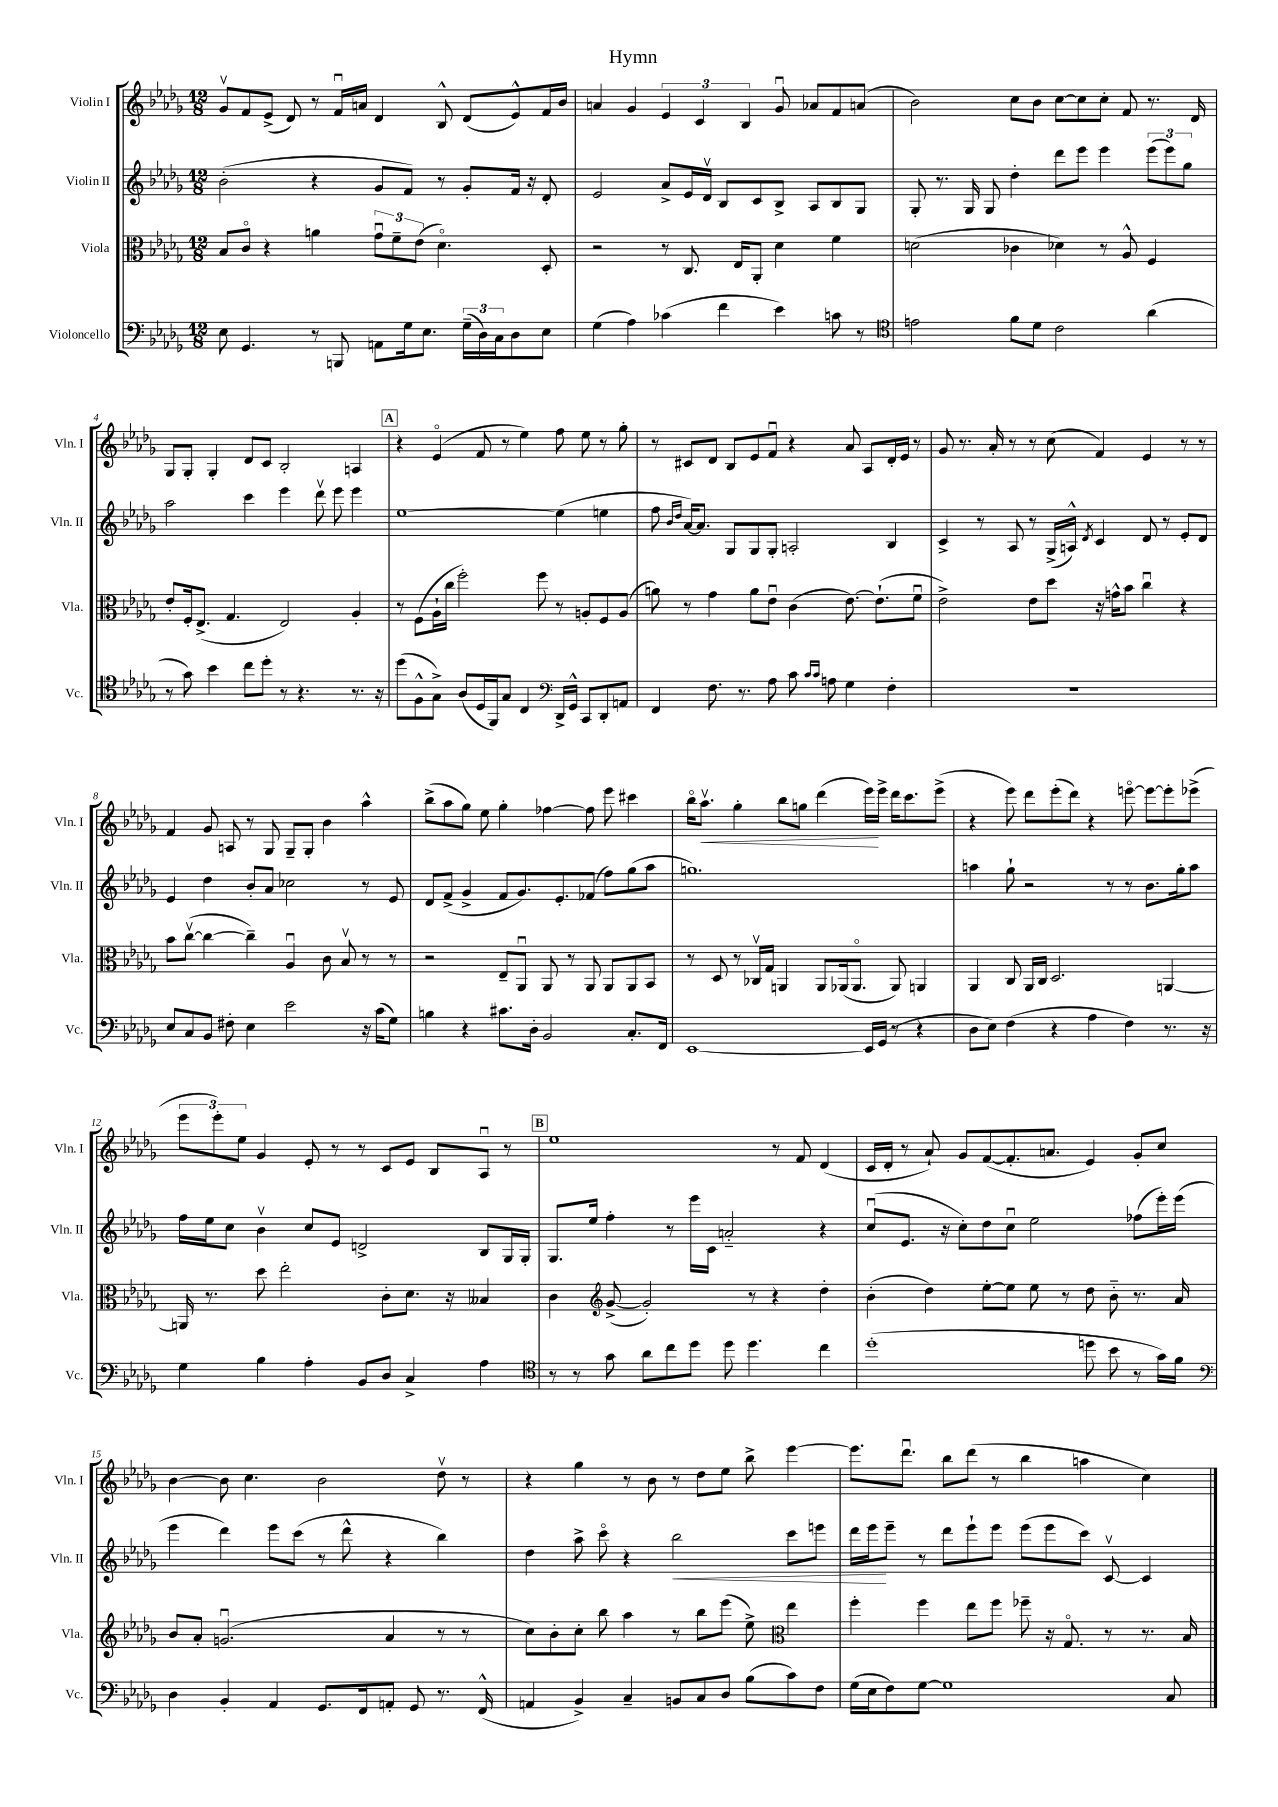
\header { title = "Hymn" }
<<
\new StaffGroup <<
\new Staff = "s0" \with { instrumentName = "Violin I" shortInstrumentName = "Vln. I" } {
    \clef treble \key des \major \numericTimeSignature \time 12/8
    ges'8\upbow f'8 ees'8->( des'8) r8 f'16\downbow a'16 des'4 bes8-^ des'8( ees'8-^) f'16 bes'16 |
    a'4 ges'4 \tuplet 3/2 { ees'4 c'4 bes4 } ges'8\downbow aes'8 f'8 a'8( |
    bes'2) c''8 bes'8 c''8~ c''8 c''8-. f'8 r8. des'16 |
    ges8 ges8-. ges4-. des'8 c'8 bes2-. a4 |
    \mark \markup { \box "A" } r4 ees'4\flageolet( f'8 r8 ees''4) f''8 ees''8 r8 ges''8-. |
    r8 cis'8 des'8 bes8 ees'8 f'8\downbow r4 aes'8 aes8 des'16-. ees'16 r8 |
    ges'8 r8. aes'16-. r8 r8 c''8( f'4) ees'4 r8 r8 |
    f'4 ges'8 a8 r8 ges8 ges8-- ges8-. bes'4 aes''4-^ |
    bes''8->( aes''8 ges''8) ees''8 ges''4-. fes''4~ fes''8 ees'''8 cis'''4 |
    bes''16\flageolet aes''8.\upbow\< ges''4-. bes''8 g''8 des'''4( ees'''16\!) ees'''16-> des'''16 c'''8. ees'''8->( |
    r4 ees'''8) des'''8 ees'''8-.( des'''8) r4 e'''8~\flageolet e'''8~ e'''8-. ees'''8->( |
    \tuplet 3/2 { ees'''8 ees'''8-.) ees''8 } ges'4 ees'8-. r8 r8 c'8 ees'8 bes8 aes8\downbow r8 |
    \mark \markup { \box "B" } ees''1 r8 f'8 des'4( |
    c'16 des'16-. r8 aes'8-!) ges'8 f'8~( f'8.-. a'8. ees'4) ges'8-. c''8 |
    bes'4~ bes'8 c''4. bes'2 des''8\upbow r8 |
    r4 ges''4 r8 bes'8 r8 des''8 ees''8 bes''8-> ees'''4~ |
    ees'''8. des'''8.\downbow bes''8 des'''8( r8 bes''4 a''4 c''4) \bar "|." |
}
\new Staff = "s1" \with { instrumentName = "Violin II" shortInstrumentName = "Vln. II" } {
    \clef treble \key des \major \numericTimeSignature \time 12/8
    bes'2-.( r4 ges'8 f'8) r8 ges'8-. f'16 r16 des'8-. |
    ees'2 aes'8-> ees'16 des'16\upbow bes8 c'8 bes8-> aes8 bes8 ges8 |
    ges8-. r8. ges16 ges8 des''4-. des'''8 ees'''8 ees'''4 \tuplet 3/2 { ees'''8( ees'''8) ges''8 } |
    aes''2 c'''4 ees'''4 des'''8\upbow ees'''8 ees'''4 |
    \mark \markup { \box "A" } ees''1~ ees''4( e''4 |
    f''8 \grace { bes'16 des''16 } aes'16~) aes'8. ges8 ges8 ges8-. a2-. bes4 |
    c'4-> r8 aes8 r8 ges16->( a16-^) \acciaccatura { des'8 } c'4 des'8 r8 ees'8-. des'8 |
    ees'4 des''4 bes'8-. aes'8 ces''2 r8 ees'8 |
    des'8 f'8->( ges'4-> f'8 ges'8.) ees'8.-. fes'8( f''8) ges''8( aes''8 |
    g''1.) |
    a''4 ges''8-! r2 r8 r8 bes'8. ges''16-. a''8 |
    f''16 ees''16 c''8 bes'4\upbow c''8 ees'8 d'2-> bes8 ges16 ges16-. |
    \mark \markup { \box "B" } ges8. ees''16 f''4-. r8 ees'''16 c'16 a'2-_ r4 |
    c''8\downbow( ees'8. r16 c''8-.) des''8 c''8\downbow ees''2 fes''8( ees'''16-.) ees'''16( |
    ees'''4 des'''4) ees'''8 c'''8( r8 des'''8-^ r4 bes''4) |
    des''4 aes''8-> c'''8\flageolet r4 bes''2\< c'''8 e'''8 |
    des'''16 ees'''16\! ees'''8-- r8 des'''8 ees'''8-! ees'''8 ees'''8( ees'''8 c'''8) c'8~\upbow c'4 \bar "|." |
}
\new Staff = "s2" \with { instrumentName = "Viola" shortInstrumentName = "Vla." } {
    \clef alto \key des \major \numericTimeSignature \time 12/8
    bes8 c'8\flageolet r4 a'4 \tuplet 3/2 { ges'8\downbow f'8-- ees'8( } des'4.\flageolet) des8-. |
    r2 r8 c8. ees16 aes,8-. des'4 f'4 |
    d'2( ces'4 des'4) r8 aes8-^ f4 |
    ees'8-. f16-. ees8.->( ges4. ees2) aes4-. |
    \mark \markup { \box "A" } r8 f8( aes16-! c''16 f''2-.) f''8 r8 a8-. f8 a8( |
    a'8) r8 ges'4 a'8 ees'8\downbow c'4( ees'8.~) ees'8.-!( f'8\downbow |
    ees'2->) ees'8 des''8 r16 g'16-^ bes'8 c''4\downbow r4 |
    bes'8 c''8~\upbow( c''4~ c''4--) aes4\downbow c'8 bes8\upbow r8 r8 |
    r2 ees8-- aes,8\downbow aes,8 r8 aes,8 aes,8 aes,8 bes,8 |
    r8 des8 r8 ces16\upbow ges16 a,4 a,8 aes,16( aes,8.\flageolet aes,8) a,4 |
    aes,4 c8 aes,16 c16 des2. a,4~ |
    a,16 r8. des''8 ees''2-. c'8-. des'8. r16 beses4 |
    \mark \markup { \box "B" } c'4 \clef treble ges'8~->( ges'2-.) r8 r4 des''4-. |
    bes'4-.( des''4) ees''8~-. ees''8 ees''8 r8 des''8 bes'8-_ r8. aes'16 |
    bes'8 aes'8-. g'2.\downbow( aes'4 r8 r8 |
    c''8) bes'8-. c''8-. bes''8 aes''4 r8 bes''8 ees'''8( ees''8->) \clef alto ees''4 |
    f''4-. f''4 ees''8 f''8 fes''8-- r16 ges8.\flageolet r8 r8. bes16 \bar "|." |
}
\new Staff = "s3" \with { instrumentName = "Violoncello" shortInstrumentName = "Vc." } {
    \clef bass \key des \major \numericTimeSignature \time 12/8
    ees8 ges,4. r8 b,,8 a,8 ges16 ees8. \tuplet 3/2 { ges16--( des16) c16 } des8 ees8 |
    ges4( aes4) ces'4( f'4 ees'4) c'8 r8 |
    \clef tenor e'2 f'8 des'8 c'2 aes'4( |
    r8 ges'8) bes'4 c''8 des''8-. r8 r4. r8. r16 |
    \mark \markup { \box "A" } des''8( f8-^ ges8->) aes8( des16 f,16) ges8 c4 \clef bass des,16-> ges,16-^ c,8 des,8-. a,8 |
    f,4 f8. r8. aes8 c'8 \grace { c'16 c'16 } a8 ges4 f4-. |
    R1. |
    ees8 c8 bes,8 fis8-. ees4 ees'2 r16 c'16( ges8) |
    b4 r4 cis'8. des16-. bes,2 c8.-. f,16 |
    ees,1~ ees,16 ges,16( r8 r4 |
    des8 ees8) f4( r4 aes4 f4) r8. r16 |
    ges4 bes4 aes4-. bes,8 des8 c4-> aes4 |
    \mark \markup { \box "B" } \clef tenor r8 r8 ges'8 aes'8 c''8 des''8 des''8 des''4. c''4 |
    des''1-.( d''8 bes'8 r8 ges'16) f'16 |
    \clef bass des4 bes,4-. aes,4 ges,8. f,16 a,8-. ges,8 r8. f,16-^( |
    a,4 bes,4->) c4-- b,8 c8 des8 bes8( c'8) f8 |
    ges16( ees16 f8) ges8~ ges1 c8 \bar "|." |
}
>>
>>
